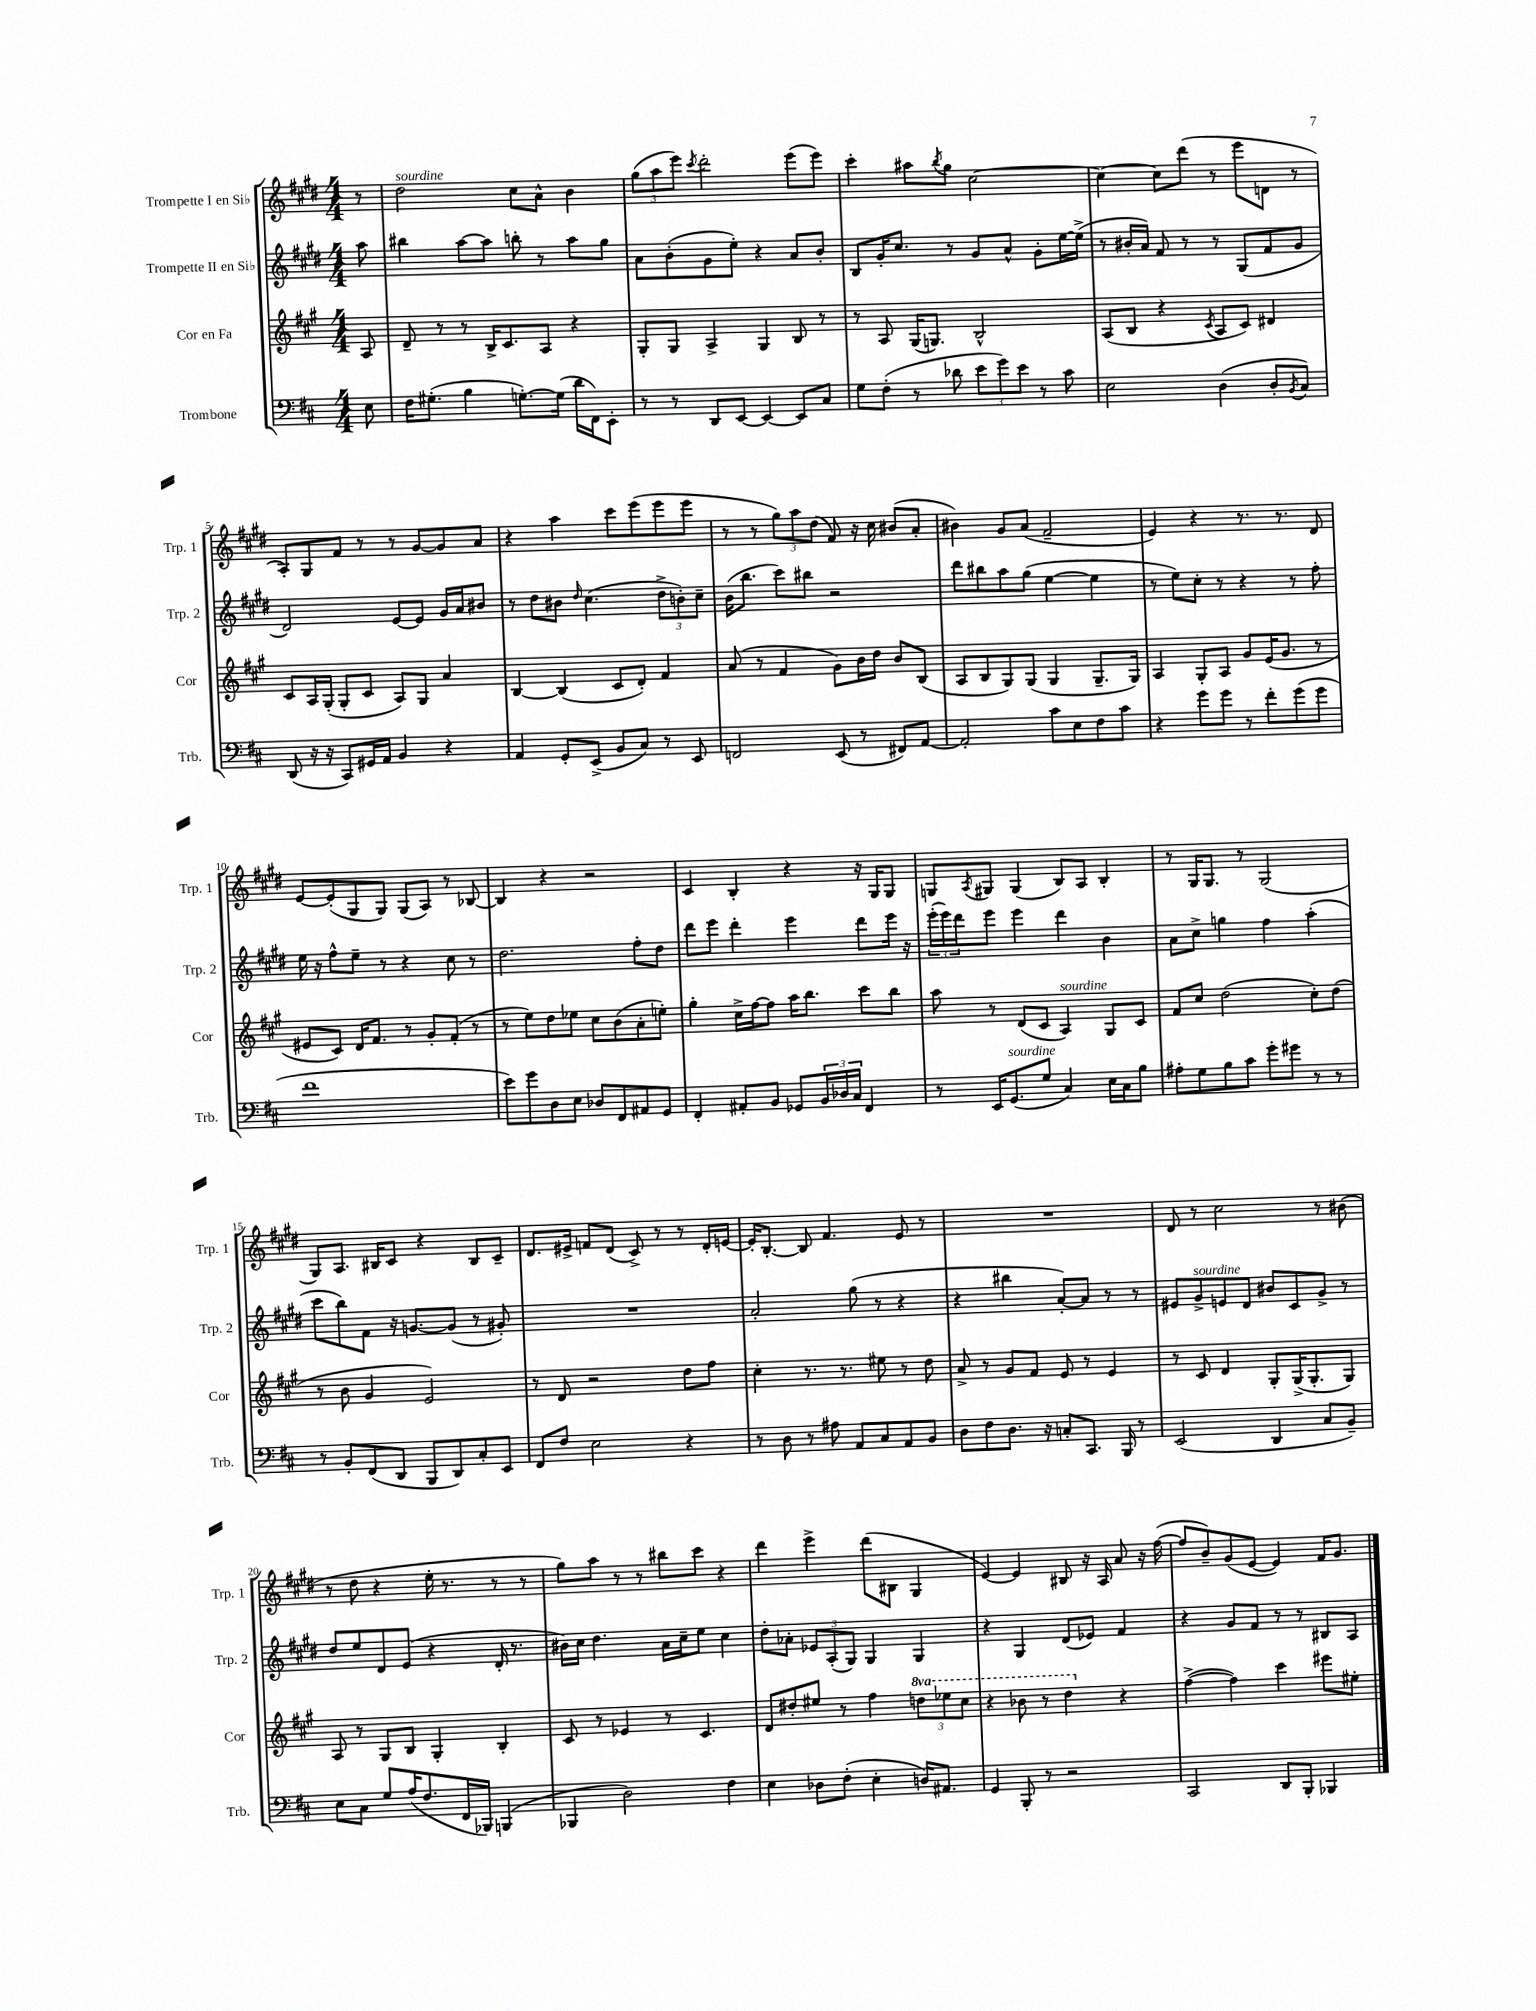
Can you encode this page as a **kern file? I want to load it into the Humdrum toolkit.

**kern	**kern	**kern	**kern
*staff4	*staff3	*staff2	*staff1
*clefF4	*clefG2	*clefG2	*clefG2
*k[f#c#]	*k[f#c#g#]	*k[f#c#g#d#]	*k[f#c#g#d#]
*M4/4	*M4/4	*M4/4	*M4/4
8E\	8A/	8aa\	8r
=	=	=	=
16F#\LK	8d~/	4bb#\	2dd#\
(8.G#'\J	.	.	.
.	8r	.	.
4B\	8r	[8aa\L	.
.	16B^/LK	8aa\]J	.
.	8.c#/	.	.
[8.G'\L)	.	8bb'\	8cc#\L
.	8A/J	8r	8a^^\J
(16G\]Jk	.	.	.
16d\LL	4r	8aa\L	4b\
16FF#\J)	.	.	.
8EE'\J	.	8gg#\J	.
=	=	=	=
8r	8G#'/L	8a\L	(12gg#\L
.	.	.	12aa\
8r	8G#/J	(8b'\	.
.	.	.	12eee\J)
.	.	.	8qccc#/
8DD/L	4A^/	8g#\	2ddd#'\
[8EE/J	.	8ee'\J)	.
4EE/_	4G#/	4r	.
8EE/]L	8B/	8a/L	(8eee\L
8C#/J	8r	8b'/J	8eee\J)
=	=	=	=
8G\L	8r	8B/L	4ccc#'\
(8F#'\J	8A/	16g#'/K	.
.	.	8.cc#/J	.
8r	(16G#/LK	.	8aa#\L
.	8.G/J)	.	.
.	.	.	8qbb/
8d-\	.	8r	8gg#\J
12e\L	2B^^/	8g#/L	[2cc#\
12g\)	.	.	.
.	.	8a^^/J	.
12e\J	.	.	.
8r	.	8g#'\L	.
8c#\	.	[16ee\L	.
.	.	(16ee^\]JJ	.
=	=	=	=
2E\	(8A/L	8r	4cc#\_
.	8B/J	16b#'/LL	.
.	.	16a/JJ)	.
.	4r	8f#/	8cc#\]L
.	.	8r	(8ddd#\J
.	8qc#/	.	.
(4D\	8A/L	8r	8r
.	8c#/J)	(8G#/L	8eee\L
8D'/L	4d#/	8f#/	8d\J
8qBB/	.	.	.
8C#/J)	.	8g#/J	8r
=	=	=	=
(8DD/	8c#/L	2d#/)	8A'/L)
16r	16A/L	.	8G#/
16r	(16G#'/JJ	.	.
8CC#/L)	8G#'/L	.	8f#/J
16GG#/L	8c#/J	.	8r
16AA/JJ	.	.	.
4BB/	8A/L)	[8e/L	8r
.	8G#/J	8e/]J	[8g#/L
4r	4a/	16g#/LL	8g#/]
.	.	16a/J	.
.	.	8b#/J	8a/J
=	=	=	=
4AA/	[4B/	8r	4r
.	.	8dd#\L	.
8GG'/L	(4B/]	8b#\J	4aa\
.	.	16qqdd#/	.
(8EE^/J	.	(4.cc#\	.
8BB/L	8c#/L	.	8ccc#\L
8C#/J)	8d'/J)	.	(8eee\
8r	4f#/	12dd#^\L	8eee\
.	.	12b'\)	.
8EE/	.	.	8eee\J
.	.	12cc#~\J	.
=	=	=	=
2FF/	(8a/	(16b\LK	8r
.	.	8.bb\J	.
.	8r	.	8r
.	4f#/	8ccc#\L)	12gg#\L)
.	.	.	12aa\
.	.	8bb#\J	.
.	.	.	(12dd#\J
(8EE/	8g#\L)	2r	8f#/)
8r	16b\L	.	16r
.	16dd\JJ	.	16cc#\
8FF#/L)	8b/L	.	(8b#/L
[8AA/J	(8B/J	.	8a'/J
=	=	=	=
2AA'/]	8A/L	8ddd#\L	4b#\)
.	8B/	8bb#\	.
.	8G#/)	8aa\	8g#/L
.	(8G#/J	(8gg#\J	(8a/J
8c#\L	4G#/	[4ee\	2f#~/
8E\	.	.	.
8F#\	8.G#~/L	4ee\]	.
8c#\J	.	.	.
.	16G#/Jk)	.	.
=	=	=	=
4r	4A/	8r	4e/)
.	.	8ee\L)	.
8g\L	8G#'/L	8cc#'\J	4r
8g\J	8A/J	8r	.
8r	8g#/L	4r	8.r
8f#'\L	(16e/K	.	.
.	8.g#/J	.	8.r
(8g\	.	8r	.
8g\J	8r	8ff#'\	8d#/
=	=	=	=
1f#	8e#/L	16ee\	[8e/L
.	.	16r	.
.	8c#/J)	8ff#^^\L	(8e'/]
.	16d/LK	8ee~\J	8G#/
.	8.f#/J	.	.
.	.	8r	8G#/J)
.	8r	4r	(8G#/L
.	8g#'/L	.	8A/J)
.	(8f#'/J	8cc#\	8r
.	8r	8r	[8B-/
=	=	=	=
8e\L)	8r	2.dd#\	4B-/]
8g\	8ee\L)	.	.
8D\	8dd\	.	4r
8E\J	8ee-\J	.	.
8D-/L	8cc#\L	.	2r
8FF#/	(8b\	.	.
8AA#/	8a'\	8ff#'\L	.
8GG/J	8ee'\J)	8dd#\J	.
=	=	=	=
4FF#'/	4gg#'\	8ddd#\L	4c#/
.	.	8eee\J	.
8AA#'/L	16cc#^\LL	4ddd#'\	4B'/
.	[16ff#\J	.	.
8BB/J	8ff#\]J	.	.
8GG-/L	16aa\LK	4eee\	4r
.	8.bb\J	.	.
24BB/L	.	.	.
24D-/	.	.	.
24C#/JJ	.	.	.
4FF#/	8ccc#\L	8ddd#\L	16r
.	.	.	16G#/LK
.	8bb\J	16eee\Jk	8G#/J
.	.	16r	.
=	=	=	=
8r	8aa\	(24eee'\LL	8G/L
.	.	24eee\)	.
.	.	24ddd#\J	.
.	.	.	8qA/
16EE/LK	8r	8eee\J	8G#/J
(8.GG/	.	.	.
.	(8d/L	4eee\	(4G#/
8G/J	8c#/J	.	.
4C#/)	4A/)	4ddd#\	8B/L)
.	.	.	8A/J
16E\LL	8G#/L	4b\	4B'/
16C#\J	.	.	.
8B\J	8c#/J	.	.
=	=	=	=
8A#'\L	8f#/L	8a\L	8r
8G\	8cc#/J	8cc#^\J	16G#/LK
.	.	.	8.G#/J
8B\	(2dd\	4gg\	.
8c#\J	.	.	8r
8g'\L	.	4ff#\	(2G#/
8g#\J	.	.	.
8r	8cc#'\L)	(4aa'\	.
8r	(8dd\J	.	.
=	=	=	=
8r	8r	8ccc#\L	8G#/L)
8BB'/L	8b\	8bb\)	8.A/J
(8FF#/	4g#/	8f#\J	.
.	.	.	16B#/LK
8DD/J	.	16r	8c#/J
.	.	[8.g/L	.
8BBB/L	2e/)	.	4r
8DD/)	.	(8g/]J	.
8C#'/	.	8r	8B#/L
8EE/J	.	8g#'/)	8c#~/J
=	=	=	=
8FF#/L	8r	1r	8.d#/L
8F#/J	8d/	.	.
.	.	.	16e#^/Jk
2E\	2r	.	8f/L
.	.	.	(8d#/J
.	.	.	8c#^/)
.	.	.	8r
4r	8dd\L	.	8r
.	8ff#\J	.	16d#'/LL
.	.	.	[16e/JJ
=	=	=	=
8r	4cc#'\	2a'/	16e'/]LK
.	.	.	[8.B'/J
8D\	.	.	.
8r	8.r	.	8B/]
8A#\	.	.	4.f#/
.	8.r	.	.
8AA/L	.	(8gg#\	.
8C#/	8ee#\	8r	.
8AA/	8r	4r	8e/
8BB/J	8dd\	.	8r
=	=	=	=
8D\L	8a^/	4r	1r
8F#\	8r	.	.
8.D\J	8g#/L	4bb#\	.
.	8f#/J	.	.
16r	.	.	.
8C'/L	8e/	[8a'/L)	.
8.CC#/J	8r	8a/]J	.
.	4e/	8r	.
16BBB/	.	.	.
8r	.	8r	.
=	=	=	=
(2EE/	8r	8e#/L	8d#/
.	8c#/	8g#^/	8r
.	4d/	8e/	2cc#\
.	.	8d#/J	.
4DD/	8G#'/L	8b#/L	.
.	(16G#^/K	8c#/	.
.	8.G#'/	.	.
8C#/L	.	8g#^/J	8r
8BB~/J)	8G#/J)	8r	(8b#\
=	=	=	=
8E\L	8A/	8dd#/L	8r
8C#\J	8r	8ee/	8dd#\
8G/L	8G#/L	8d#/	4r
(16A/K	8B/J	(8e/J	.
8.F#/	.	.	.
.	4G#'/	4r	16ee'\
.	.	.	8.r
16FF#/L	.	.	.
16BBB-/JJ)	.	.	.
(4BBB/	4B'/	16d#'/	8r
.	.	8.r	.
.	.	.	8r
=	=	=	=
4BBB-/	8c#/	16b#\LL)	8gg#\L)
.	.	16cc#\JJ	.
.	8r	4.dd#\	8aa\J
2D\)	4e-/	.	8r
.	.	.	8r
.	8r	16a\LL	8bb#\L
.	.	16cc#~\J	.
.	4.c#/	8ee\J	8ccc#\J
4F#\	.	4cc#\	4r
=	=	=	=
4E\	8d/L	8dd#'\L	4ddd#\
.	8dd#'/	8a-'\J	.
8D-\L	8ee#/J	12e-/L	4eee^\
.	.	(12A'/	.
(8F#'\J	8r	.	.
.	.	12G#/J)	.
4E'\	4ff#\	4G#/	(8ddd#\L
.	.	.	8B#\J
16D/LK)	12ddd\L	4G#/	4G#/
8.AA#/J	.	.	.
.	12eee-\	.	.
.	12ccc#\J	.	.
=	=	=	=
4GG/	4r	4r	[4e/)
8BBB'/	8bb-\	4G#/	4e/]
8r	8r	.	.
2r	4ddd\	(8d#/L	8B#/
.	.	8e-/J)	16r
.	.	.	16A/
.	4r	4f#/	8a/
.	.	.	16r
.	.	.	([16ff#\
=	=	=	=
2CC#/	([4ff#^\	4r	8ff#/]L
.	.	.	8b~/)
.	4ff#\])	8g#/L	(8g#/
.	.	8f#/J	[8e/J
8DD/L	4ccc#\	8r	4e/])
8BBB'/J	.	8r	.
4BBB-/	8eee#\L	8B#/L	16f#/LK
.	.	.	8.g#/J
.	8ee#'\J	8A/J	.
==	==	==	==
*-	*-	*-	*-
